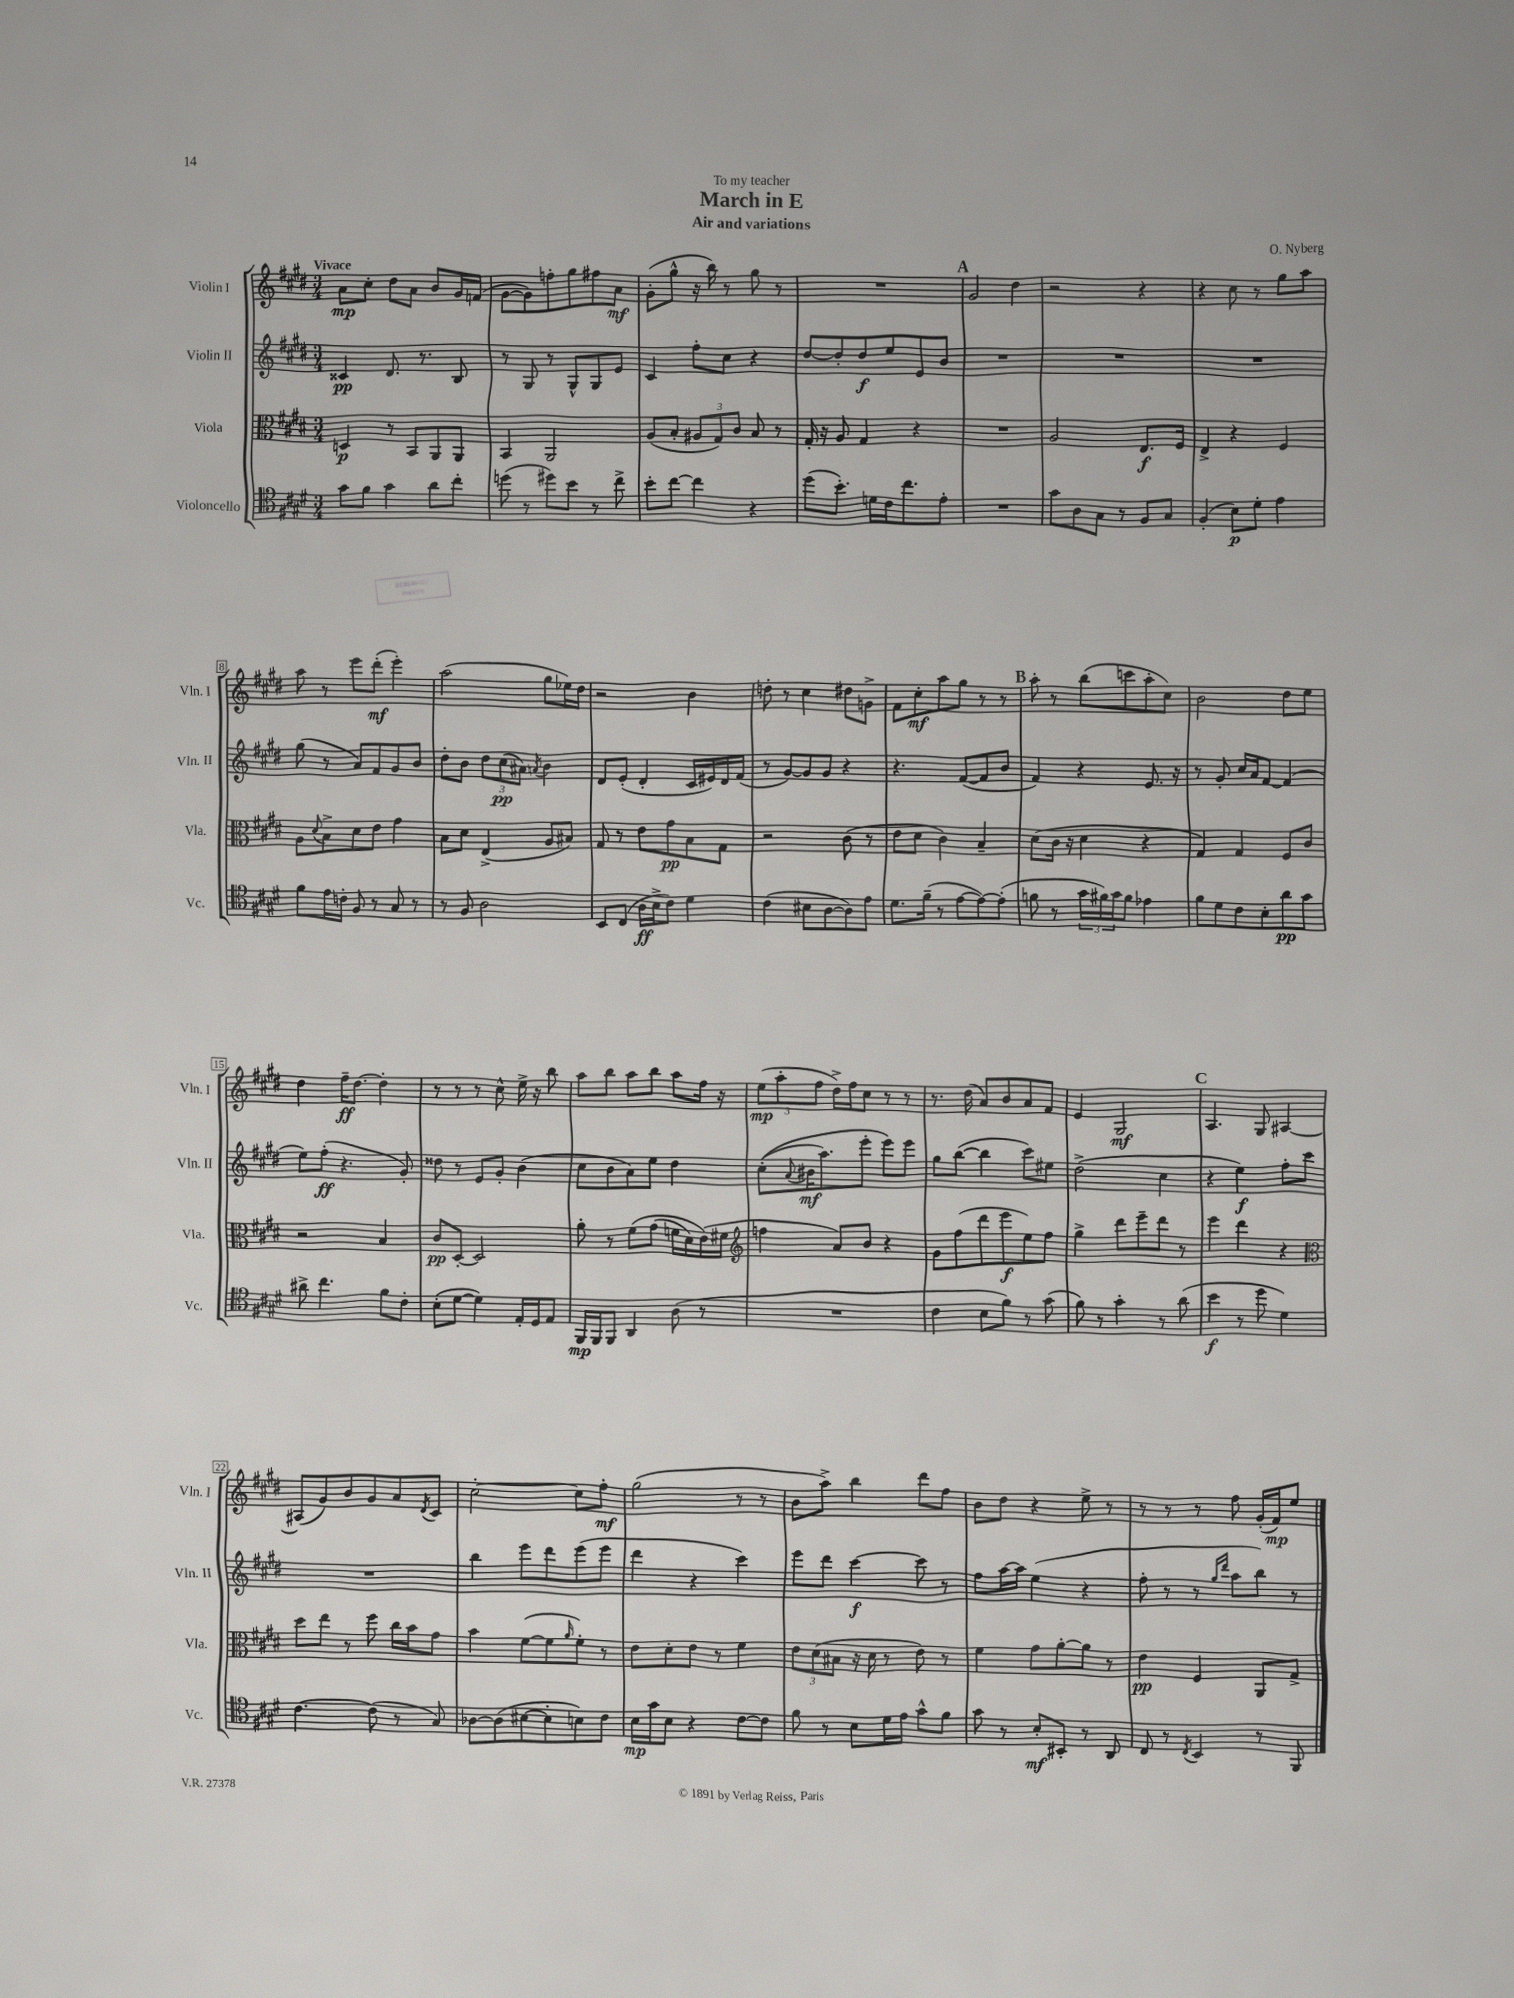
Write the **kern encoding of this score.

**kern	**kern	**kern	**kern
*staff4	*staff3	*staff2	*staff1
*clefC4	*clefC3	*clefG2	*clefG2
*k[f#c#g#d#]	*k[f#c#g#d#]	*k[f#c#g#d#]	*k[f#c#g#d#]
*M3/4	*M3/4	*M3/4	*M3/4
8g#\L	4D/	4c##/	8a\L
8f#\J	.	.	8cc#'\J
4g#\	8r	8.d#/	8dd#\L
.	8BB/L	.	8a\J
.	.	8.r	.
8a\L	8AA/	.	8b/L
8cc#'\J	8AA/J	8B/	16g#/L
.	.	.	(16f/JJ
=	=	=	=
(8dd\	4BB/	8r	[8g#\L
8r	.	8G#/	8g#\])
8dd#\L)	2AA/	8r	8ff'\
8b\J	.	8G#^^/L	8gg#\
8r	.	8G#/	8ff#\
8cc#^\	.	8e/J	8a\J
=	=	=	=
8b'\L	(8A/L	4c#/	(8g#'\L
[8cc#\J	8B'/J	.	8gg#^^\J
4cc#\]	12A#/L	8ff#'\L	16r
.	.	.	16bb\)
.	12G#/)	.	.
.	.	8cc#\J	8r
.	12c#/J	.	.
4r	8B/	4r	8gg#\
.	8r	.	8r
=	=	=	=
(8dd#\L	16G#'/	[8dd#/L	2.r
.	16r	.	.
8.b'\J)	8A/	8dd#'/]	.
.	4G#/	8dd#/	.
16d\LL	.	.	.
16c#\J	.	8ee/	.
8.cc#\	.	.	.
.	4r	8e/	.
8e'\J	.	8b/J	.
=	=	=	=
2.r	2.r	2.r	2g#/
.	.	.	4dd#\
=	=	=	=
8g#\L	2A/	2.r	2r
8A\	.	.	.
8G#\J	.	.	.
8r	.	.	.
8F#/L	8.E/L	.	4r
8G#/J	.	.	.
.	16F#/Jk	.	.
=	=	=	=
(4F#'/	4E^/	2.r	4r
8B\L)	4r	.	8cc#\
8d#'\J	.	.	8r
4e\	4F#/	.	8gg#\L
.	.	.	8aa\J
=	=	=	=
8f#\L	8A\L	(8gg#\	8aa\
.	8qqd#/	.	.
16e\L	8B^\	8r	8r
16c'\JJ	.	.	.
8F#/	8d#\	8a/L)	8eee\L
8r	8e\J	8f#/	(8ddd#'\J
8G#/	4g#\	8g#/	4eee'\)
8r	.	8b/J	.
=	=	=	=
8r	8B\L	8dd#'\L	(2aa\
8F#/	8d#\J	8b\J	.
2A\	(4E^/	12dd#\L	.
.	.	(12cc#\	.
.	.	12a#\J)	.
.	.	8qa/	.
.	8A/L	4b\	8gg#\L
.	8B#/J)	.	16ee-\L)
.	.	.	16dd#\JJ
=	=	=	=
8BB/L	8G#/	8d#/L	2r
(8C#/J	8r	(8e'/J	.
16A\LL	8e\L	4d#'/	.
16B^\J	.	.	.
8c#\J)	8g#\	.	.
4d#\	8B\	16c#/LL	4b\
.	.	16e#/)	.
.	8G#\J	16d#/	.
.	.	(16f#/JJ	.
=	=	=	=
(4c#\	2r	8r	8dd'\
.	.	[8g#/L)	8r
8B#\L	.	8g#/]	4cc#\
[8A\	.	8g#/J	.
8A\])	(8c#\	4r	8dd#\L
8e\J	8r	.	8g^\J
=	=	=	=
8.d#\L	8e\L	4.r	8f#\L
.	8d#\J	.	8cc#'\
(16f#~\Jk	.	.	.
8r	4c#\)	.	8aa\
[8e\L	.	([8f#/L	8gg#\J
8e\_)	4B~/	8f#/]	8r
(8e'\]J	.	8b/J	8r
=	=	=	=
8f\	(8d#\L	4f#/)	8aa'\
8r	16c#\Jk	.	8r
.	16r	.	.
24g#\LL	4d#\	4r	(8bb\L
24f#\)	.	.	.
24g#\J	.	.	.
8f#\J	.	.	8ccc\
4e-\	4r	8.e/	8aa'\
.	.	.	8cc#\J)
.	.	16r	.
=	=	=	=
8f#\L	4G#/)	8r	2b\
8d#\	.	8g#'/	.
8c#\	4G#/	16cc#/LL	.
.	.	16a/J	.
8B'\	.	[8f#/J	.
8a\	8F#/L	(4f#/]	8dd#\L
8g#\J	8c#/J	.	8ee\J
=	=	=	=
8a#^\	2r	8ee\L)	4dd#\
4.cc#\	.	(8ff#'\J	.
.	.	4.r	16ff#~\LK
.	.	.	[8.dd#\J
8f#\L	4B/	.	4dd#'\]
8c#'\J	.	8g#'/)	.
=	=	=	=
(8B'\L	8c#/L	8dd##\	8r
[8d#\J	[8D#'/J	8r	8r
4d#\])	2D#/]	8e/L	8r
.	.	8g#'/J	8cc#^^\
16E'/LL	.	(4b\	16ee^\
16D#/J	.	.	16r
8E/J	.	.	8bb\
=	=	=	=
16FF#/LL	8a'\	8cc#\L	8aa\L
16FF#/J	.	.	.
8FF#/J	8r	8b\	8bb\J
4AA/	&(8f#\L	8a\)	8aa\L
.	(8g#\J	8ee\J	8bb\J
(8A\	16f\LL	4dd#\	8aa\L
.	16d#\)	.	.
8r	(16e\&)	.	16ff#\Jk
.	16f#\JJ	.	16r
=	=	=	=
*	*clefG2	*	*
2.r	4ff\	&((8cc#'\L	(12ee\L
.	.	.	12aa'\
.	.	8qqa/	.
.	.	16b#\K	.
.	.	.	12ff#\J
.	.	8.aa\)	.
.	8a/L)	.	16dd#^\LL)
.	.	.	16ff#\J
.	8b/J	8eee'\J	8cc#\J
.	4r	8eee\L&)	8r
.	.	8eee\J	8r
=	=	=	=
4c#\	8g#\L	8gg#\L	8.r
.	(8ff#\	([8bb\J	.
.	.	.	(16dd#\
8B\L	8ddd#\	4bb\]	8a/L)
8f#\J)	8eee\	.	8b/
8r	8ee\)	8ccc#\L)	8a/
(8g#\	8ff#\J	8ee#\J	8f#/J
=	=	=	=
8f#\)	4gg#^\	(2dd#^\	4e/
8r	.	.	.
4g#'\	8ddd#\L	.	2G#/
.	8eee~\	.	.
8r	8ddd#\J	4cc#\	.
(8a\	8r	.	.
=	=	=	=
4b\	4eee\	4r	4.A/
8r	4ddd#\	4ee\)	.
8dd#\	.	.	8G#/
4d#\)	4r	8ff#'\L	[4A#/
.	.	8ccc#\J	.
=	=	=	=
*	*clefC3	*	*
[4.c#\	8dd#\L	2.r	(8A#/]L
.	8ee\J	.	8g#/)
.	8r	.	8b/
(8c#\]	8ff#\	.	8g#/
8r	16cc#\LL	.	8a/
.	16b\J	.	.
.	.	.	8qd#/
8G#/)	8g#\J	.	8c#/J
=	=	=	=
[8A-\L	4b\	4bb\	[2cc#'\
(8A-\]	.	.	.
[8B#\	([8f#\L	8eee\L	.
8B#'\]	8f#\]	8ddd#\	.
.	16qqa/	.	.
8B\)	8f#'\J)	(8eee\	8cc#\]L
8c#\J	8r	8eee\J	8ff#'\J
=	=	=	=
16B\LL	8e\L	4ddd#\	(2gg#\
16g#\J	.	.	.
8B\J	8d#'\	.	.
4r	8e\J	4r	.
.	8r	.	.
[8c#\L	4f#\	4ccc#\)	8r
8c#\]J	.	.	8r
=	=	=	=
8f#\	12e\L	8eee\L	8b\L
.	(12d#\	.	.
8r	.	8ddd#\J	8aa^\J)
.	12B#\J	.	.
8B\L	16r	[4ccc#\	4bb\
.	16d#\	.	.
16d#\L	8r	.	.
16e\JJ	.	.	.
8g#^^\L	8e\)	8ccc#\]	8ddd#\L
8f#\J	8r	8r	8ff#\J
=	=	=	=
8g#\	4f#\	8ff#\L	8b\L
8r	.	[16aa\L	8dd#\J
.	.	16aa\]JJ	.
8B'/L	8g#\L	(4ee\	4r
8BB#'/J	[8a'\	.	.
8r	8a\]J	4r	8ee^\
8AA/	8r	.	8r
=	=	=	=
8C#/	4e\	8ff#'\	8r
8r	.	8r	8r
8qC#/	.	.	.
4BB/	4F#/	8r	8r
.	.	16qqgg#/LL	.
.	.	16qqddd#/JJ	.
.	.	8aa\L	8ff#\
8r	8AA/L	8bb\J)	(16g#'/LL
.	.	.	16f#/J)
8FF#/	8G#^/J	8r	8ee/J
==	==	==	==
*-	*-	*-	*-
